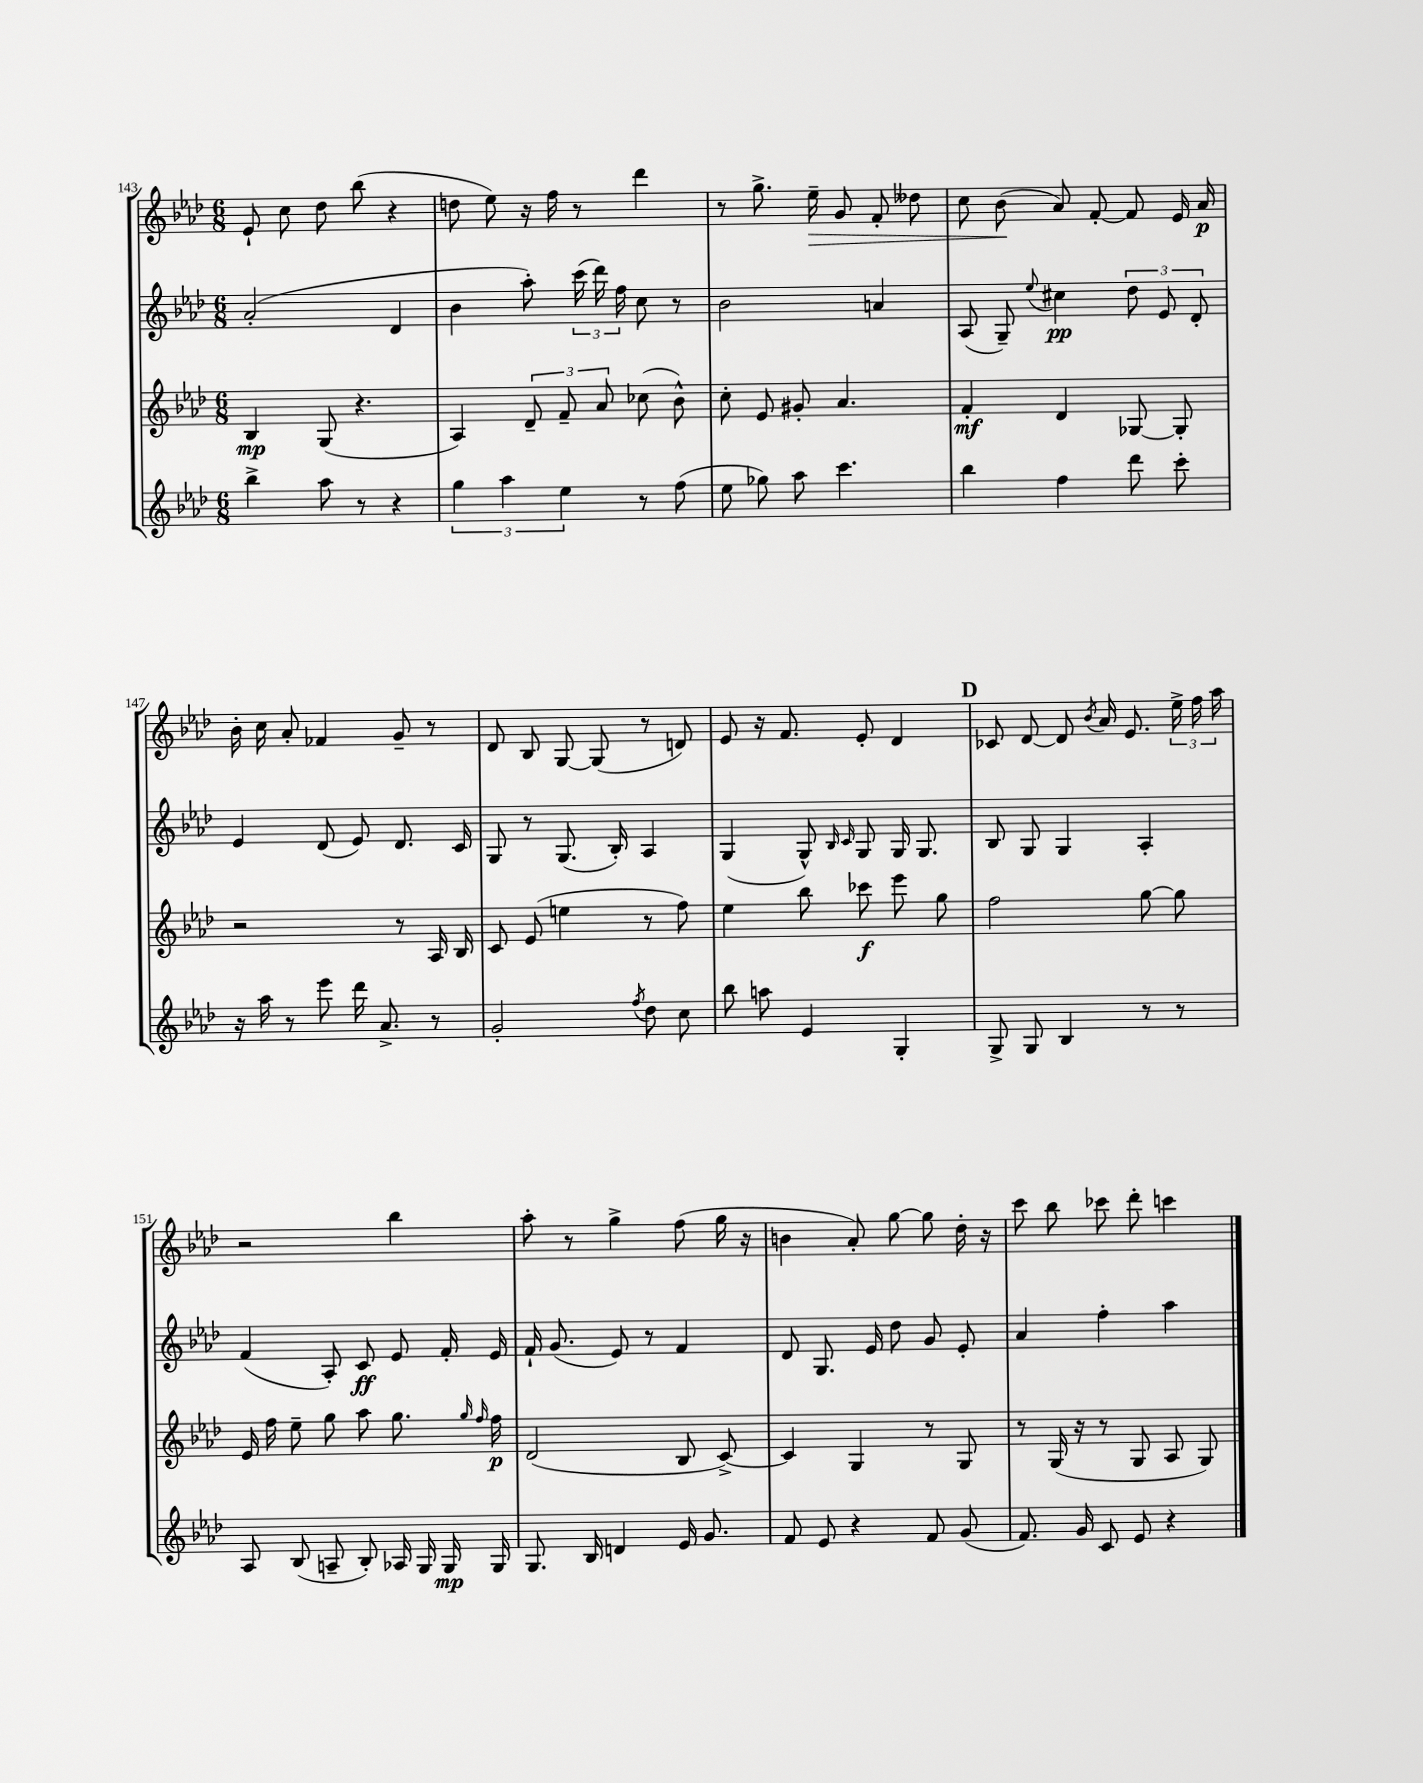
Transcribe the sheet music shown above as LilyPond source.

<<
\new StaffGroup <<
\new Staff = "s0" {
    \clef treble \key aes \major \numericTimeSignature \time 6/8
    \autoBeamOff ees'8-! c''8 des''8 bes''8( r4 |
    d''8 ees''8) r16 f''16 r8 des'''4 |
    r8 g''8.-> ees''16--\> g'8 f'8-. deses''8 |
    c''8 bes'8\!( aes'8) f'8~-. f'8 ees'16 aes'16\p |
    bes'16-. c''16 aes'8-. fes'4 g'8-- r8 |
    des'8 bes8 g8~ g8( r8 d'8) |
    ees'8 r16 f'8. ees'8-. des'4 |
    \mark \markup { \bold "D" } ces'8 des'8~ des'8 \acciaccatura { bes'8 } aes'16 ees'8. \tuplet 3/2 { ees''16-> f''16 aes''16 } |
    r2 bes''4 |
    aes''8-. r8 g''4-> f''8( g''16 r16 |
    b'4 aes'8-.) g''8~ g''8 des''16-. r16 |
    c'''8 bes''8 ces'''8 des'''8-. c'''4 \bar "|." |
}
\new Staff = "s1" {
    \clef treble \key aes \major \numericTimeSignature \time 6/8
    \autoBeamOff aes'2-.( des'4 |
    bes'4 aes''8-.) \tuplet 3/2 { c'''16( des'''16) f''16 } c''8 r8 |
    bes'2 a'4 |
    aes8( g8--) \appoggiatura { ees''8 } cis''4\pp \tuplet 3/2 { des''8 ees'8 des'8-. } |
    ees'4 des'8( ees'8) des'8. c'16 |
    g8 r8 g8.( bes16-.) aes4 |
    g4( g8-^) \grace { bes16 c'16 } g8 g16 g8. |
    \mark \markup { \bold "D" } bes8 g8 g4 aes4-. |
    f'4( aes8-.) c'8\ff ees'8 f'16-. ees'16 |
    f'16-! g'8.( ees'8) r8 f'4 |
    des'8 g8. ees'16 des''8 g'8 ees'8-. |
    aes'4 f''4-. aes''4 \bar "|." |
}
\new Staff = "s2" {
    \clef treble \key aes \major \numericTimeSignature \time 6/8
    \autoBeamOff bes4\mp g8( r4. |
    aes4) \tuplet 3/2 { des'8-- f'8-- aes'8 } ces''8( bes'8-^) |
    c''8-. ees'8 gis'8-. aes'4. |
    f'4-.\mf des'4 ges8~ ges8-. |
    r2 r8 aes16 bes16 |
    c'8 ees'8( e''4 r8 f''8) |
    ees''4 bes''8 ces'''8\f ees'''8 g''8 |
    \mark \markup { \bold "D" } f''2 g''8~ g''8 |
    ees'16 f''16 ees''8-- g''8 aes''8 g''8. \grace { g''16 f''16 } f''16\p |
    des'2( bes8 c'8~->) |
    c'4 g4 r8 g8 |
    r8 g16( r16 r8 g8 aes8 g8) \bar "|." |
}
\new Staff = "s3" {
    \clef treble \key aes \major \numericTimeSignature \time 6/8
    \autoBeamOff bes''4-> aes''8 r8 r4 |
    \tuplet 3/2 { g''4 aes''4 ees''4 } r8 f''8( |
    ees''8 ges''8) aes''8 c'''4. |
    bes''4 f''4 des'''8 c'''8-. |
    r16 aes''16 r8 ees'''8 des'''16 aes'8.-> r8 |
    g'2-. \acciaccatura { f''8 } des''8 c''8 |
    bes''8 a''8 ees'4 g4-. |
    \mark \markup { \bold "D" } g8-> g8 bes4 r8 r8 |
    aes8 bes8( a8-- bes8-.) aes16 g16 g16\mp g16 |
    g8. bes16 d'4 ees'16 g'8. |
    f'8 ees'8 r4 f'8 g'8( |
    f'8.) g'16 c'8 ees'8 r4 \bar "|." |
}
>>
>>
\layout { \context { \Score currentBarNumber = #143 } }
